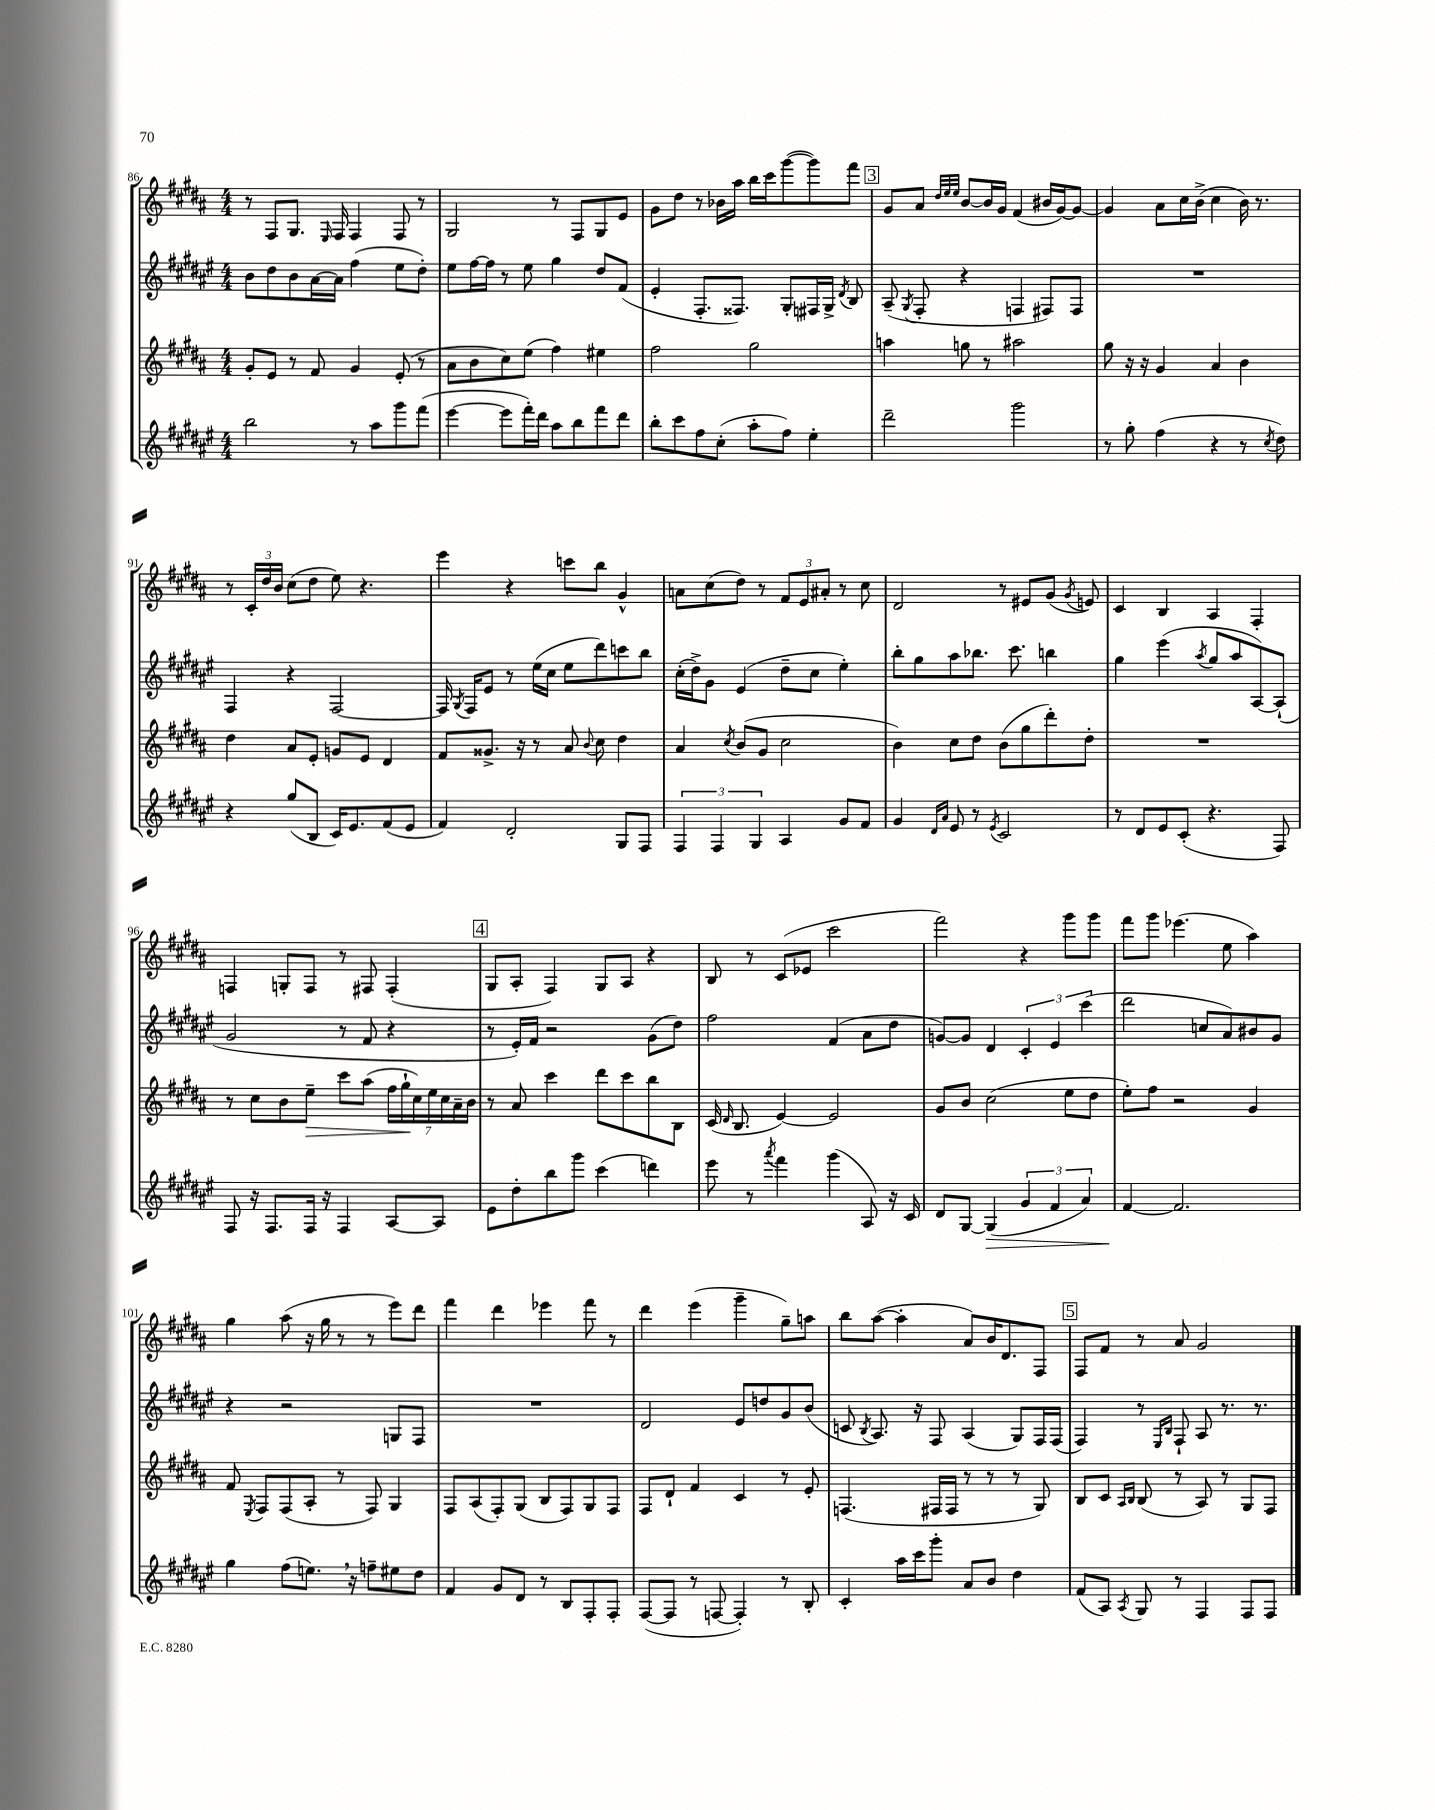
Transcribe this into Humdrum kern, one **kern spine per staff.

**kern	**kern	**kern	**kern
*staff4	*staff3	*staff2	*staff1
*clefG2	*clefG2	*clefG2	*clefG2
*k[f#c#g#d#a#e#]	*k[f#c#g#d#a#]	*k[f#c#g#d#a#e#]	*k[f#c#g#d#a#]
*M4/4	*M4/4	*M4/4	*M4/4
2bb\	8g#'/L	8b\L	8r
.	8e/J	8dd#\	8F#/L
.	8r	8b\	8.G#/J
.	8f#/	[16a#\L	.
.	.	.	16qqE/
.	.	16a#\]JJ	16F#/
8r	4g#/	(4ff#\	4F#/
8aa#\L	.	.	.
8ggg#\	(8e'/	8ee#\L	8F#/
(8fff#\J	8r	8dd#'\J)	8r
=	=	=	=
[4eee#\	8a#\L	8ee#\L	2G#/
.	8b\	[16ff#\L	.
.	.	16ff#\]JJ	.
8eee#\]L	8cc#\)	8r	.
16fff#'\L)	(8ee\J	8ee#\	.
16ddd#\JJ	.	.	.
8aa#\L	4ff#\)	4gg#\	8r
8bb\	.	.	8F#/L
8fff#\	4ee#\	8dd#/L	8G#/
8ddd#\J	.	(8f#/J	8e/J
=	=	=	=
8bb'\L	2ff#\	4e#'/	8g#\L
8ccc#\	.	.	8dd#\J
8ff#\	.	8.F#'/L	8r
(8cc#'\J	.	.	16b-\LL
.	.	8.F##/J)	16aa#\JJ
8aa#'\L	2gg#\	.	16bb\LL
.	.	.	16ccc#\J
8ff#\J)	.	8G#'/L	([8ggg#\
4ee#'\	.	16F#/L	8ggg#\])
.	.	16G#^/JJ	.
.	.	8qd#/	.
.	.	8B/	8fff#\J
=	=	=	=
2ddd#~\	4aa\	(8A#~/	8g#/L
.	.	8qG#/	.
.	.	8F#'/	8a#/J
.	.	.	32qqdd#/LLL
.	.	.	32qqee/
.	.	.	32qqee/JJJ
.	8gg\	4r	[8b/L
.	8r	.	16b/]L
.	.	.	16g#/JJ
2ggg#\	2aa#\	4F/	(4f#/
.	.	8F#/L)	16b#/LL
.	.	.	[16g#/J)
.	.	8F#/J	8g#/_J
=	=	=	=
8r	8gg#\	1r	4g#/]
8gg#'\	16r	.	.
.	16r	.	.
(4ff#\	4g#/	.	8a#\L
.	.	.	16cc#\L
.	.	.	(16b^\JJ
4r	4a#/	.	4cc#\
8r	4b\	.	16b\)
.	.	.	8.r
8qcc#/	.	.	.
8dd#\)	.	.	.
=	=	=	=
4r	4dd#\	4F#/	8r
.	.	.	24c#'/LL
.	.	.	24dd#/
.	.	.	24b/JJ
(8gg#/L	8a#/L	4r	(8cc#\L
8B/J	8e'/J	.	8dd#\J
16c#/LK)	8g/L	[2F#/	8ee\)
8.e#/	.	.	.
.	8e/J	.	4.r
(8f#/	4d#/	.	.
8e#/J	.	.	.
=	=	=	=
4f#/)	8f#/L	16F#/]	4eee\
.	.	8qG#/	.
.	.	16F#/LK	.
.	8.g##^/J	8e#/J	.
2d#'/	.	8r	4r
.	16r	.	.
.	8r	(16ee#\LL	.
.	.	16cc#\JJ	.
.	8a#/	8ee#\L	8ccc\L
.	8qqb/	.	.
.	8cc#\	8ddd#\)	8bb\J
8G#/L	4dd#\	8ccc\	4g#^^/
8F#/J	.	8bb\J	.
=	=	=	=
6F#/	4a#/	(16cc#'\LL	8a\L
.	.	16dd#^\J)	.
.	.	8g#\J	(8cc#\
6F#/	.	.	.
.	8qcc#/	.	.
.	(8b/L	(4e#/	8dd#\J)
6G#/	.	.	.
.	8g#/J	.	8r
4A#/	2cc#\	8dd#~\L	12f#/L
.	.	.	12e/
.	.	8cc#\J	.
.	.	.	12a#'/J
8g#/L	.	4ee#'\)	8r
8f#/J	.	.	8cc#\
=	=	=	=
4g#/	4b\)	8bb'\L	2d#/
.	.	8gg#\	.
16qqd#/LL	.	.	.
16qqa#/JJ	.	.	.
8e#/	8cc#\L	8aa#\	.
8r	8dd#\J	8.bb-\J	.
8qe#/	.	.	.
2c#/	(8b\L	.	8r
.	.	8.ccc#\	.
.	8gg#\	.	8e#/L
.	8ddd#'\)	4bb\	(8g#/J
.	.	.	8qg#/
.	8dd#'\J	.	8e/)
=	=	=	=
8r	1r	4gg#\	4c#/
8d#/L	.	.	.
8e#/	.	(4eee#\	4B/
(8c#'/J	.	.	.
.	.	8qaa#/	.
4.r	.	8gg#/L	4A#/
.	.	8aa#/	.
.	.	[8A#/)	4F#'/
8F#/)	.	(8A#`/]J	.
=	=	=	=
8F#/	8r	2g#/	4F/
16r	8cc#\L	.	.
8.F#/L	.	.	.
.	8b\	.	8G'/L
16F#/Jk	8ee~\J	.	8F/J
16r	.	.	.
4F#/	8ccc#\L	8r	8r
.	(8aa#\J	8f#/	8F#/
[8A#/L	28ff#\LL	4r	(4F#'/
.	28gg#`\	.	.
.	28cc#\)	.	.
.	28ee\	.	.
8A#/]J	.	.	.
.	28cc#\	.	.
.	28a#~\	.	.
.	28b\JJ	.	.
=	=	=	=
8e#\L	8r	8r	8G#/L
8dd#'\	8a#/	16e#'/LL)	8A#'/J
.	.	16f#/JJ	.
8bb\	4ccc#\	2r	4F#/)
8ggg#\J	.	.	.
(4ccc#\	8ddd#\L	.	8G#/L
.	8ccc#\	.	8A#/J
4ddd\)	8bb\	(8g#\L	4r
.	8B\J	8dd#\J)	.
=	=	=	=
8eee#\	(16c#/	2ff#\	8B/
.	16qqd#/	.	.
.	8.B/	.	.
8r	.	.	8r
8qaaa#/	.	.	.
4fff#\	[4e/)	.	(8c#/L
.	.	.	8e-/J
(4ggg#\	2e/]	(4f#/	2ccc#\
8A#/)	.	8a#\L	.
16r	.	8dd#\J	.
16c#/	.	.	.
=	=	=	=
8d#/L	8g#/L	[8g/L)	2fff#\)
[8G#/J	8b/J	8g/]J	.
(4G#/]	(2cc#\	4d#/	.
6g#/	.	6c#'/	4r
6f#/	.	6e#/	.
.	8ee\L	.	8ggg#\L
6a#/)	.	(6ccc#\	.
.	8dd#\J	.	8ggg#\J
=	=	=	=
[4f#/	8ee'\L)	2ddd#\	8fff#\L
.	8ff#\J	.	8ggg#\J
2.f#/]	2r	.	(4.eee-\
.	.	8cc/L	.
.	.	8a#/)	8ee\
.	4g#/	8b#/	4aa#\)
.	.	8g#/J	.
=	=	=	=
4gg#\	8f#/	4r	4gg#\
.	8qE/	.	.
.	8F#/L	.	.
(8ff#\L	(8F#/	2r	(8aa#\
8.ee\J)	8A#'/J	.	16r
.	.	.	16gg#\
.	8r	.	8r
16r	.	.	.
8ff~\L	8F#/)	.	8r
8ee#\	4G#/	8G/L	8eee\L)
8dd#\J	.	8F#/J	8ddd#\J
=	=	=	=
4f#/	8F#/L	1r	4fff#\
.	(8A#/	.	.
8g#/L	8F#'/)	.	4ddd#\
8d#/J	(8G#/J	.	.
8r	8B/L	.	4eee-\
8B/L	8F#/)	.	.
8F#'/	8G#/	.	8fff#\
8F#'/J	8F#/J	.	8r
=	=	=	=
([8F#/L	8F#/L	2d#/	4ddd#\
8F#/]J	8d#`/J	.	.
8r	4f#/	.	(4eee\
[8F/	.	.	.
4F'/])	4c#/	8e#/L	4ggg#~\
.	.	8dd/	.
8r	8r	8g#/	8gg#~\L)
8B'/	8e'/	(8b/J	8aa\J
=	=	=	=
4c#'/	(4.F/	8c/	8bb\L
.	.	8qB/	.
.	.	8.A#/)	([8aa#\J
16aa#\LL	.	.	4aa#'\]
16ccc#\J	.	16r	.
8ggg#'\J	16F#/LL	8F#/	.
.	16F#/JJ	.	.
8a#/L	8r	(4A#/	8a#/L)
8b/J	8r	.	16b/K
.	.	.	8.d#/
4dd#\	8r	8G#/L)	.
.	8G#/)	16F#/L	8F#/J
.	.	(16F#/JJ	.
=	=	=	=
(8f#/L	8B/L	4F#/)	8F#/L
8A#/J)	8c#/J	.	8f#/J
.	16qqA#/LL	.	.
8qA#/	16qqB/JJ	.	.
8G#/	(8B/	8r	8r
.	.	16qqE#/LL	.
.	.	16qqB/JJ	.
8r	8r	8F#`/	8a#/
4F#/	8A#/)	8A#/	2g#/
.	8r	8.r	.
8F#/L	8G#/L	.	.
.	.	8.r	.
8F#/J	8F#/J	.	.
==	==	==	==
*-	*-	*-	*-
